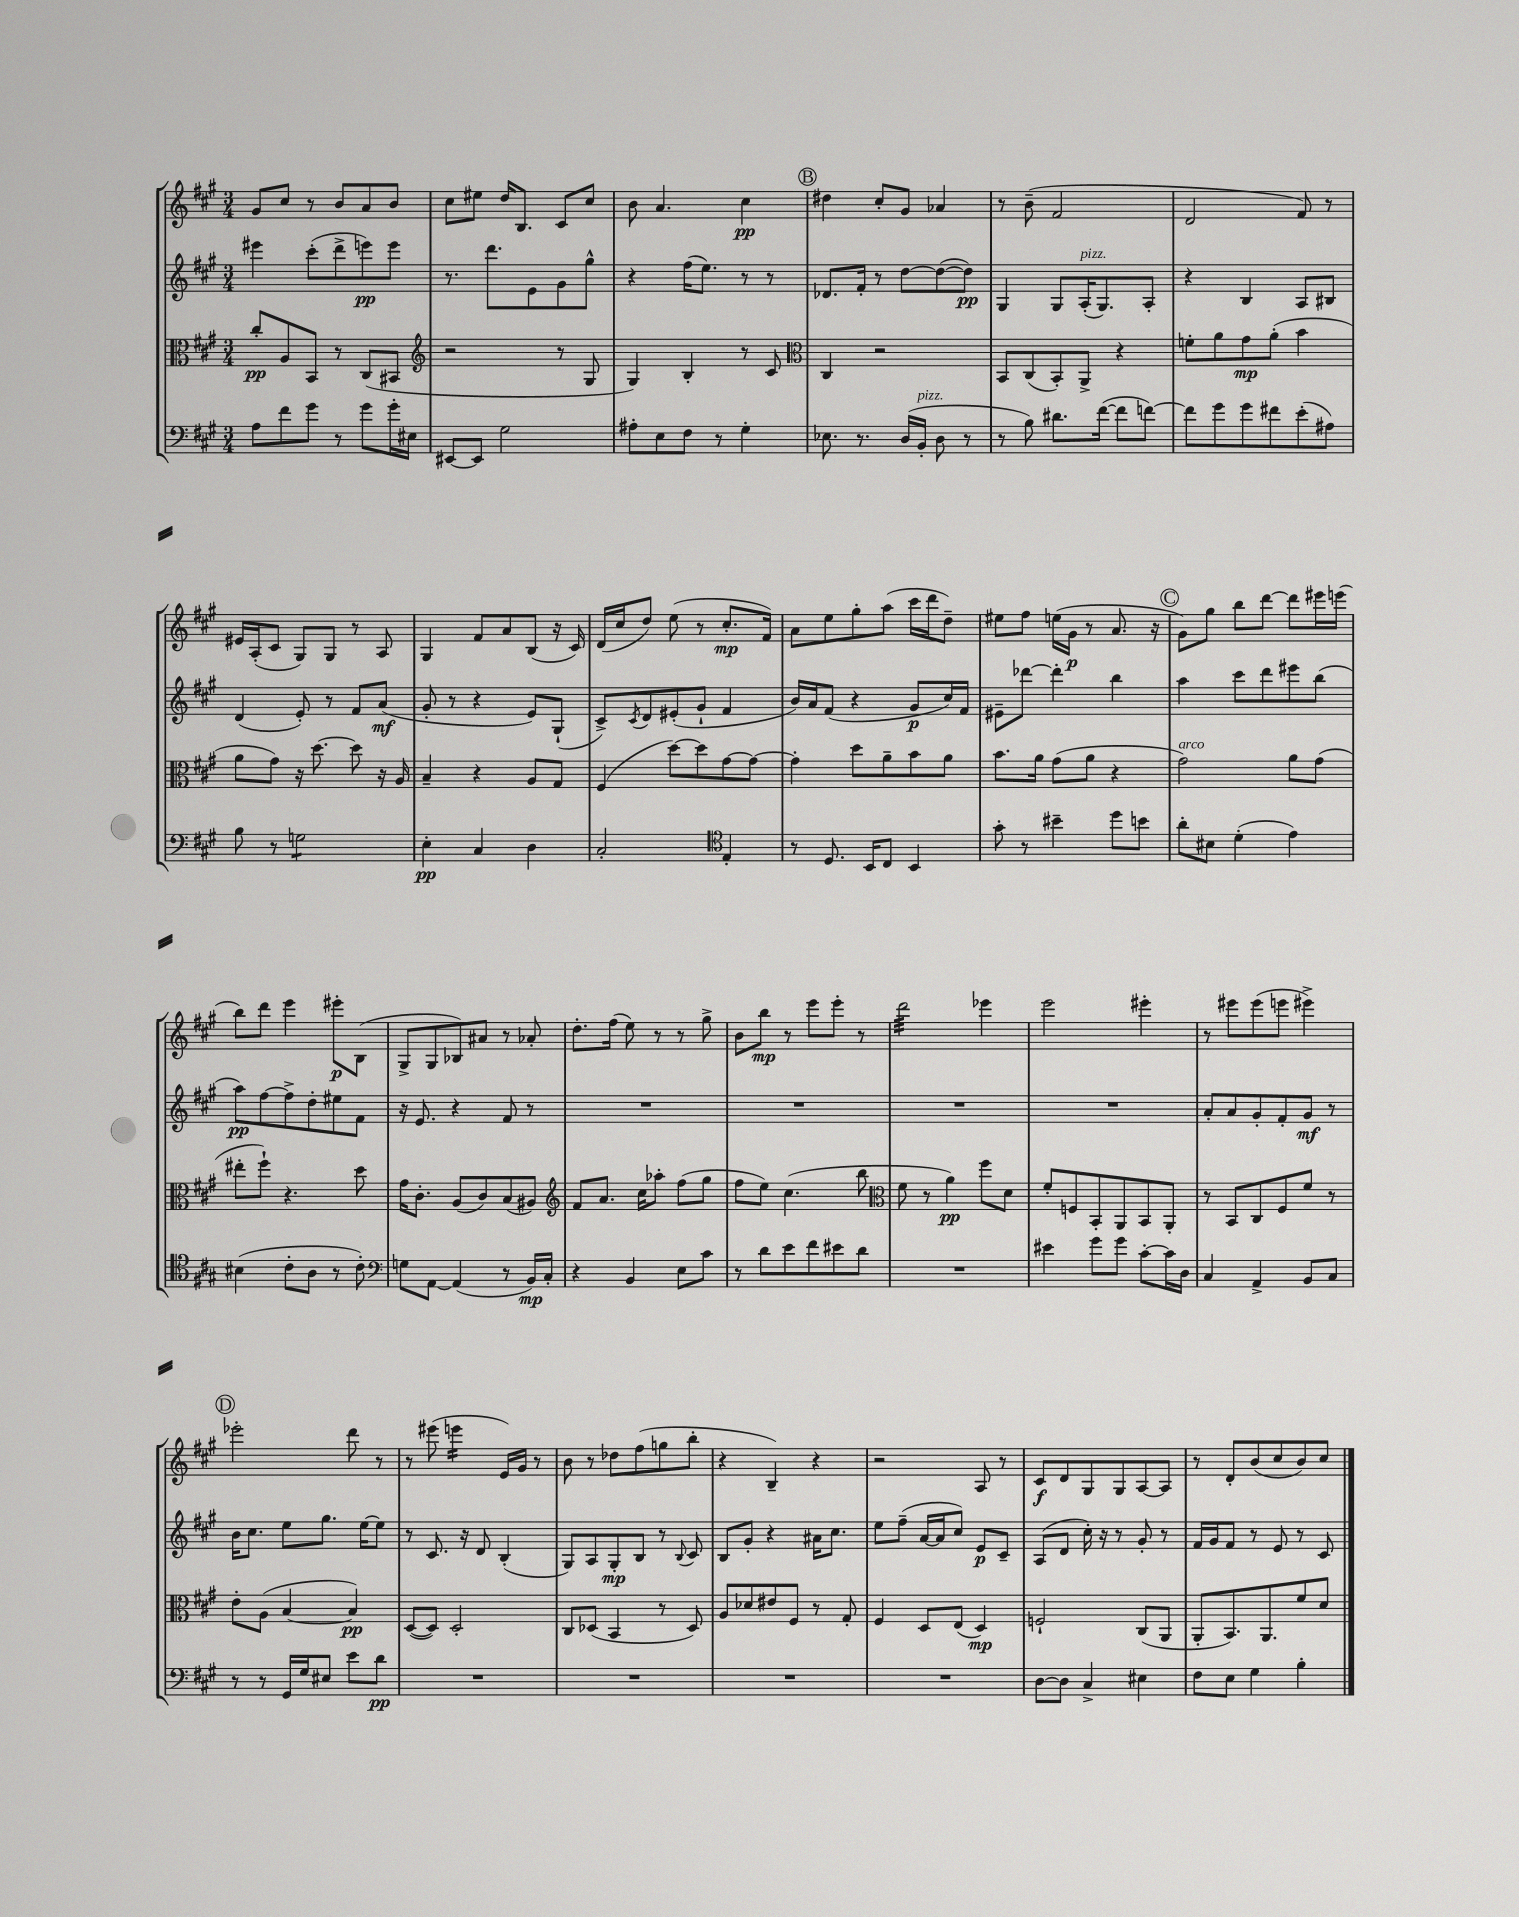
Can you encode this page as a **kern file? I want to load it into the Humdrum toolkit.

**kern	**dynam	**kern	**dynam	**kern	**dynam	**kern	**dynam
*part4	*part4	*part3	*part3	*part2	*part2	*part1	*part1
*staff4	*staff4	*staff3	*staff3	*staff2	*staff2	*staff1	*staff1
*clefF4	*	*clefC3	*	*clefG2	*	*clefG2	*
*k[f#c#g#]	*	*k[f#c#g#]	*	*k[f#c#g#]	*	*k[f#c#g#]	*
*M3/4	*	*M3/4	*	*M3/4	*	*M3/4	*
=10	=10	=10	=10	=10	=10	=10	=10
8A\L	.	8cc#'/L	pp	4eee#X\	.	8g#/L	.
8f#\	.	8A/	.	.	.	8cc#/J	.
8g#\J	.	8BB/J	.	(8ccc#'\L	.	8r	.
8r	.	8r	.	8ddd^\	.	8b/L	.
8g#\L	.	(8C#/L	.	8eeen\)	pp	8a/	.
16g#'\L	.	8BB#X/J	.	8eee\J	.	8b/J	.
16E#X\JJ	.	.	.	.	.	.	.
=11	=11	=11	=11	=11	=11	=11	=11
*	*	*clefG2	*	*	*	*	*
[8EE#X/L	.	2r	.	8.r	.	8cc#\L	.
8EE#/J]	.	.	.	.	.	8ee#X\J	.
.	.	.	.	8.ddd\L	.	.	.
2G#\	.	.	.	.	.	16dd/KL	.
.	.	.	.	.	.	8.B/J	.
.	.	.	.	8e\	.	.	.
.	.	8r	.	8g#\	.	8c#/L	.
.	.	8G#/	.	8gg#^^\J	.	8cc#/J	.
=12	=12	=12	=12	=12	=12	=12	=12
8A#X'\L	.	4G#/)	.	4r	.	8b\	.
8E\	.	.	.	.	.	4.a/	.
8F#\J	.	4B'/	.	(16ff#\KL	.	.	.
.	.	.	.	8.ee\J)	.	.	.
8r	.	.	.	.	.	.	.
4G#'\	.	8r	.	8r	.	4cc#\	pp
.	.	8c#/	.	8r	.	.	.
!!LO:REH:place=s1:t=B
=13	=13	=13	=13	=13	=13	=13	=13
*	*	*clefC3	*	*	*	*	*
8.E-X\	.	4C#/	.	8.d-X/L	.	4dd#X\	.
8.r	.	.	.	16f#'/Jk	.	.	.
.	.	2r	.	8r	.	8cc#'/L	.
(16D/LL	.	.	.	[8dd\L	.	8g#/J	.
!LO:TX:a:i:t=pizz.	!	!	!	!	!	!	!
16BB'/JJ	.	.	.	.	.	.	.
8D\	.	.	.	(8dd\_	.	4a-X/	.
8r	.	.	.	8dd\J])	pp	.	.
=14	=14	=14	=14	=14	=14	=14	=14
8r	.	8BB/L	.	4G#/	.	8r	.
8B\)	.	(8C#/	.	.	.	(8b~\	.
8.d#X\L	.	8BB'/)	.	8G#/L	.	2f#/	.
!	!	!	!	!LO:TX:a:i:t=pizz.	!	!	!
.	.	8AA^/J	.	(16A'/K	.	.	.
([16f#\Jk	.	.	.	8.G#/)	.	.	.
8f#\L]	.	4r	.	.	.	.	.
[8fn\J)	.	.	.	8A'/J	.	.	.
=15	=15	=15	=15	=15	=15	=15	=15
8f\L]	.	8fn'\L	.	4r	.	2d/	.
8g#\	.	8a\	.	.	.	.	.
8g#\	.	8g#\	mp	4B/	.	.	.
8f#X\	.	(8a'\J	.	.	.	.	.
(8e'\	.	4b\	.	8A/L	.	8f#/)	.
8A#X\J)	.	.	.	8B#X/J	.	8r	.
!!LO:LB:g=z
=16	=16	=16	=16	=16	=16	=16	=16
8B\	.	8a\L	.	(4d/	.	16e#X/LL	.
.	.	.	.	.	.	(16A'/J	.
8r	.	8g#\J)	.	.	.	8c#/J	.
*tremolo	*	*	*	*	*	*	*
8Gn\L	.	16r	.	8e'/)	.	8G#/L)	.
.	.	[8.dd\	.	.	.	.	.
8Gn\	.	.	.	8r	.	8G#/J	.
8Gn\	.	8dd\]	.	8f#/L	.	8r	.
8Gn\J	.	16r	.	(8a/J	mf	8A/	.
*Xtremolo	*	*	*	*	*	*	*
.	.	16A/	.	.	.	.	.
=17	=17	=17	=17	=17	=17	=17	=17
4E'\	pp	4B~/	.	8g#'/	.	4G#/	.
.	.	.	.	8r	.	.	.
4C#/	.	4r	.	4r	.	8f#/L	.
.	.	.	.	.	.	8a/	.
4D\	.	8A/L	.	8e/L)	.	(8B/J	.
.	.	8G#/J	.	(8G#`/J	.	16r	.
.	.	.	.	.	.	16c#/)	.
=18	=18	=18	=18	=18	=18	=18	=18
2C#'/	.	(4F#/	.	8c#^/L)	.	(16d/LL	.
.	.	.	.	.	.	16cc#/J	.
.	.	.	.	8qc#/	.	.	.
.	.	.	.	8d/	.	8dd/J)	.
.	.	[8dd\L)	.	(8e#X'/	.	(8ee\	.
.	.	8dd\]	.	8g#`/J	.	8r	.
*clefC4	*	*	*	*	*	*	*
4E'/	.	[8g#\	.	4f#/	.	8.cc#'/L	mp
.	.	8g#\J_	.	.	.	.	.
.	.	.	.	.	.	16f#/Jk)	.
=19	=19	=19	=19	=19	=19	=19	=19
8r	.	4g#'\]	.	16b/LL)	.	8a\L	.
.	.	.	.	16a/J	.	.	.
8.D/	.	.	.	(8f#/J	.	8ee\	.
.	.	8dd\L	.	4r	.	8gg#'\	.
16BB/KL	.	.	.	.	.	.	.
8C#/J	.	8a~\	.	.	.	(8aa\J	.
4BB/	.	8b\	.	8g#/L	p	16ccc#\LL	.
.	.	.	.	.	.	16ddd\J	.
.	.	8a\J	.	16cc#/L)	.	8dd~\J)	.
.	.	.	.	16f#/JJ	.	.	.
=20	=20	=20	=20	=20	=20	=20	=20
8g#'\	.	8.b\L	.	8e#X~\L	.	8ee#X\L	.
8r	.	.	.	[8ddd-X\J	.	8ff#\J	.
.	.	16a\Jk	.	.	.	.	.
4b#X~\	.	(8g#\L	.	4ddd-'\]	.	(16een\LL	.
.	.	.	.	.	.	16g#\JJ	p
.	.	8a\J	.	.	.	8r	.
8dd\L	.	4r	.	4bb\	.	8.a/	.
8bn\J	.	.	.	.	.	.	.
.	.	.	.	.	.	16r	.
!!LO:REH:place=s1:t=C
=21	=21	=21	=21	=21	=21	=21	=21
!	!	!LO:TX:a:i:t=arco	!	!	!	!	!
8a'\L	.	2g#\)	.	4aa\	.	8g#\L)	.
8B#X\J	.	.	.	.	.	8gg#\J	.
(4d'\	.	.	.	8ccc#\L	.	8bb\L	.
.	.	.	.	8ddd\	.	[8ddd\J	.
4e\)	.	8a\L	.	8eee#X\	.	8ddd\L]	.
.	.	(8g#\J	.	(8bb\J	.	16eee#X\L	.
.	.	.	.	.	.	(16eeen\JJ	.
!!LO:LB:g=z
=22	=22	=22	=22	=22	=22	=22	=22
(4B#X\	.	8ee#X'\L	.	8aa\L)	pp	8bb\L)	.
.	.	8ff#`\J)	.	[8ff#\	.	8ddd\J	.
8c#'\L	.	4.r	.	8ff#^\]	.	4eee\	.
8A\J	.	.	.	8dd'\	.	.	.
8r	.	.	.	8ee#X\	.	8eee#X'\L	p
8c#'\)	.	8dd\	.	8f#\J	.	(8B\J	.
=23	=23	=23	=23	=23	=23	=23	=23
*clefF4	*	*	*	*	*	*	*
8Gn\L	.	16g#\KL	.	16r	.	8G#^/L	.
.	.	8.c#'\J	.	8.e/	.	.	.
[8AA\J	.	.	.	.	.	8G#/	.
(4AA/]	.	(8A/L	.	4r	.	8B-X/)	.
.	.	8c#/)	.	.	.	8a#X/J	.
8r	.	(8B/	.	8f#/	.	8r	.
16BB/LL)	mp	8A#X/J)	.	8r	.	8a-X'/	.
16C#'/JJ	.	.	.	.	.	.	.
=24	=24	=24	=24	=24	=24	=24	=24
*	*	*clefG2	*	*	*	*	*
4r	.	8f#/L	.	2.r	.	8.dd'\L	.
.	.	8.a/J	.	.	.	.	.
.	.	.	.	.	.	(16ff#\Jk	.
4BB/	.	.	.	.	.	8ee\)	.
.	.	16cc#\KL	.	.	.	.	.
.	.	8aa-X'\J	.	.	.	8r	.
8E\L	.	(8ff#\L	.	.	.	8r	.
8c#\J	.	8gg#\J	.	.	.	8gg#^\	.
=25	=25	=25	=25	=25	=25	=25	=25
8r	.	8ff#\L	.	2.r	.	8b\L	.
8d\L	.	8ee\J)	.	.	.	8bb\J	mp
8e\	.	(4.cc#\	.	.	.	8r	.
8f#\	.	.	.	.	.	8eee\L	.
8e#X\	.	.	.	.	.	8eee'\J	.
8d\J	.	8bb\	.	.	.	8r	.
=26	=26	=26	=26	=26	=26	=26	=26
*	*	*clefC3	*	*	*	*	*
*	*	*	*	*	*	*tremolo	*
2.r	.	8f#\	.	2.r	.	32ddd\LLL	.
.	.	.	.	.	.	32ddd\	.
.	.	.	.	.	.	32ddd\	.
.	.	.	.	.	.	32ddd\	.
.	.	8r	.	.	.	32ddd\	.
.	.	.	.	.	.	32ddd\	.
.	.	.	.	.	.	32ddd\	.
.	.	.	.	.	.	32ddd\	.
.	.	4a\)	pp	.	.	32ddd\	.
.	.	.	.	.	.	32ddd\	.
.	.	.	.	.	.	32ddd\	.
.	.	.	.	.	.	32ddd\	.
.	.	.	.	.	.	32ddd\	.
.	.	.	.	.	.	32ddd\	.
.	.	.	.	.	.	32ddd\	.
.	.	.	.	.	.	32ddd\JJJ	.
*	*	*	*	*	*	*Xtremolo	*
.	.	8ff#\L	.	.	.	4eee-X\	.
.	.	8d\J	.	.	.	.	.
=27	=27	=27	=27	=27	=27	=27	=27
4e#X\	.	8f#'/L	.	2.r	.	2eee\	.
.	.	8Fn/	.	.	.	.	.
8g#\L	.	8BB'/	.	.	.	.	.
8g#\J	.	8AA/	.	.	.	.	.
[8c#'\L	.	8BB/	.	.	.	4eee#X'\	.
16c#\L]	.	8AA'/J	.	.	.	.	.
16D\JJ	.	.	.	.	.	.	.
=28	=28	=28	=28	=28	=28	=28	=28
4C#/	.	8r	.	8a'/L	.	8r	.
.	.	8BB/L	.	8a/	.	8eee#X\L	.
4AA^/	.	8C#/	.	8g#'/	.	(8eee#\	.
.	.	8F#/	.	8f#'/	.	8eeen\J	.
8BB/L	.	8f#/J	.	8g#/J	mf	4eee#X^\)	.
8C#/J	.	8r	.	8r	.	.	.
!!LO:LB:g=z
!!LO:REH:place=s1:t=D
=29	=29	=29	=29	=29	=29	=29	=29
8r	.	8e'\L	.	16b\KL	.	2eee-X'\	.
.	.	.	.	8.cc#\J	.	.	.
8r	.	(8A\J	.	.	.	.	.
16GG#/LL	.	[4B/	.	8ee\L	.	.	.
16G#/J	.	.	.	.	.	.	.
8E#X/J	.	.	.	8.gg#\J	.	.	.
8e\L	.	4B/])	pp	.	.	8ddd\	.
.	.	.	.	[16ee\KL	.	.	.
8d\J	pp	.	.	8ee\J]	.	8r	.
=30	=30	=30	=30	=30	=30	=30	=30
2.r	.	([8D/L	.	8r	.	8r	.
.	.	8D/J])	.	8.c#/	.	(8eee#X\	.
*	*	*	*	*	*	*tremolo	*
.	.	2D'/	.	.	.	16eeen\LL	.
.	.	.	.	16r	.	16eeen\	.
.	.	.	.	8d/	.	16eeen\	.
.	.	.	.	.	.	16eeen\JJ	.
*	*	*	*	*	*	*Xtremolo	*
.	.	.	.	(4B'/	.	16e/LL)	.
.	.	.	.	.	.	16g#/JJ	.
.	.	.	.	.	.	8r	.
=31	=31	=31	=31	=31	=31	=31	=31
2.r	.	8C#/L	.	8G#/L)	.	8b\	.
.	.	(8D-X/J	.	8A/	.	8r	.
.	.	4BB/	.	8G#'/	mp	8dd-X\L	.
.	.	.	.	8B/J	.	(8ff#\	.
.	.	8r	.	8r	.	8ggn\	.
.	.	.	.	8qqB/	.	.	.
.	.	8D-/)	.	8c#/	.	8bb'\J	.
=32	=32	=32	=32	=32	=32	=32	=32
2.r	.	8A/L	.	8B/L	.	4r	.
.	.	8d-X/	.	8g#'/J	.	.	.
.	.	8e#X/	.	4r	.	4B~/)	.
.	.	8F#/J	.	.	.	.	.
.	.	8r	.	16a#X\KL	.	4r	.
.	.	.	.	8.cc#\J	.	.	.
.	.	8G#'/	.	.	.	.	.
=33	=33	=33	=33	=33	=33	=33	=33
2.r	.	4F#/	.	8ee\L	.	2r	.
.	.	.	.	(8ff#~\J	.	.	.
.	.	8D/L	.	[16a/LL	.	.	.
.	.	.	.	16a/J]	.	.	.
.	.	(8E/J	.	8cc#/J)	.	.	.
.	.	4D/)	mp	8e/L	p	8A/	.
.	.	.	.	8c#~/J	.	8r	.
=34	=34	=34	=34	=34	=34	=34	=34
[8D\L	.	2Fn`/	.	(8A/L	.	8c#/L	f
8D\J]	.	.	.	8d/J	.	8d/	.
4C#^/	.	.	.	16cc#'\)	.	8G#/	.
.	.	.	.	16r	.	.	.
.	.	.	.	8r	.	8G#/	.
4E#X\	.	(8C#/L	.	8g#'/	.	[8A/	.
.	.	8AA/J	.	8r	.	8A/J]	.
=35	=35	=35	=35	=35	=35	=35	=35
8F#\L	.	8AA'/L	.	16f#/LL	.	8r	.
.	.	.	.	16g#/J	.	.	.
8E\J	.	8.BB/)	.	8f#/J	.	8d'/L	.
4G#\	.	.	.	8r	.	(8b/	.
.	.	8.AA/	.	.	.	.	.
.	.	.	.	8e/	.	8cc#/	.
4B'\	.	8f#/	.	8r	.	8b/)	.
.	.	8d/J	.	8c#/	.	8cc#/J	.
==	==	==	==	==	==	==	==
*-	*-	*-	*-	*-	*-	*-	*-
